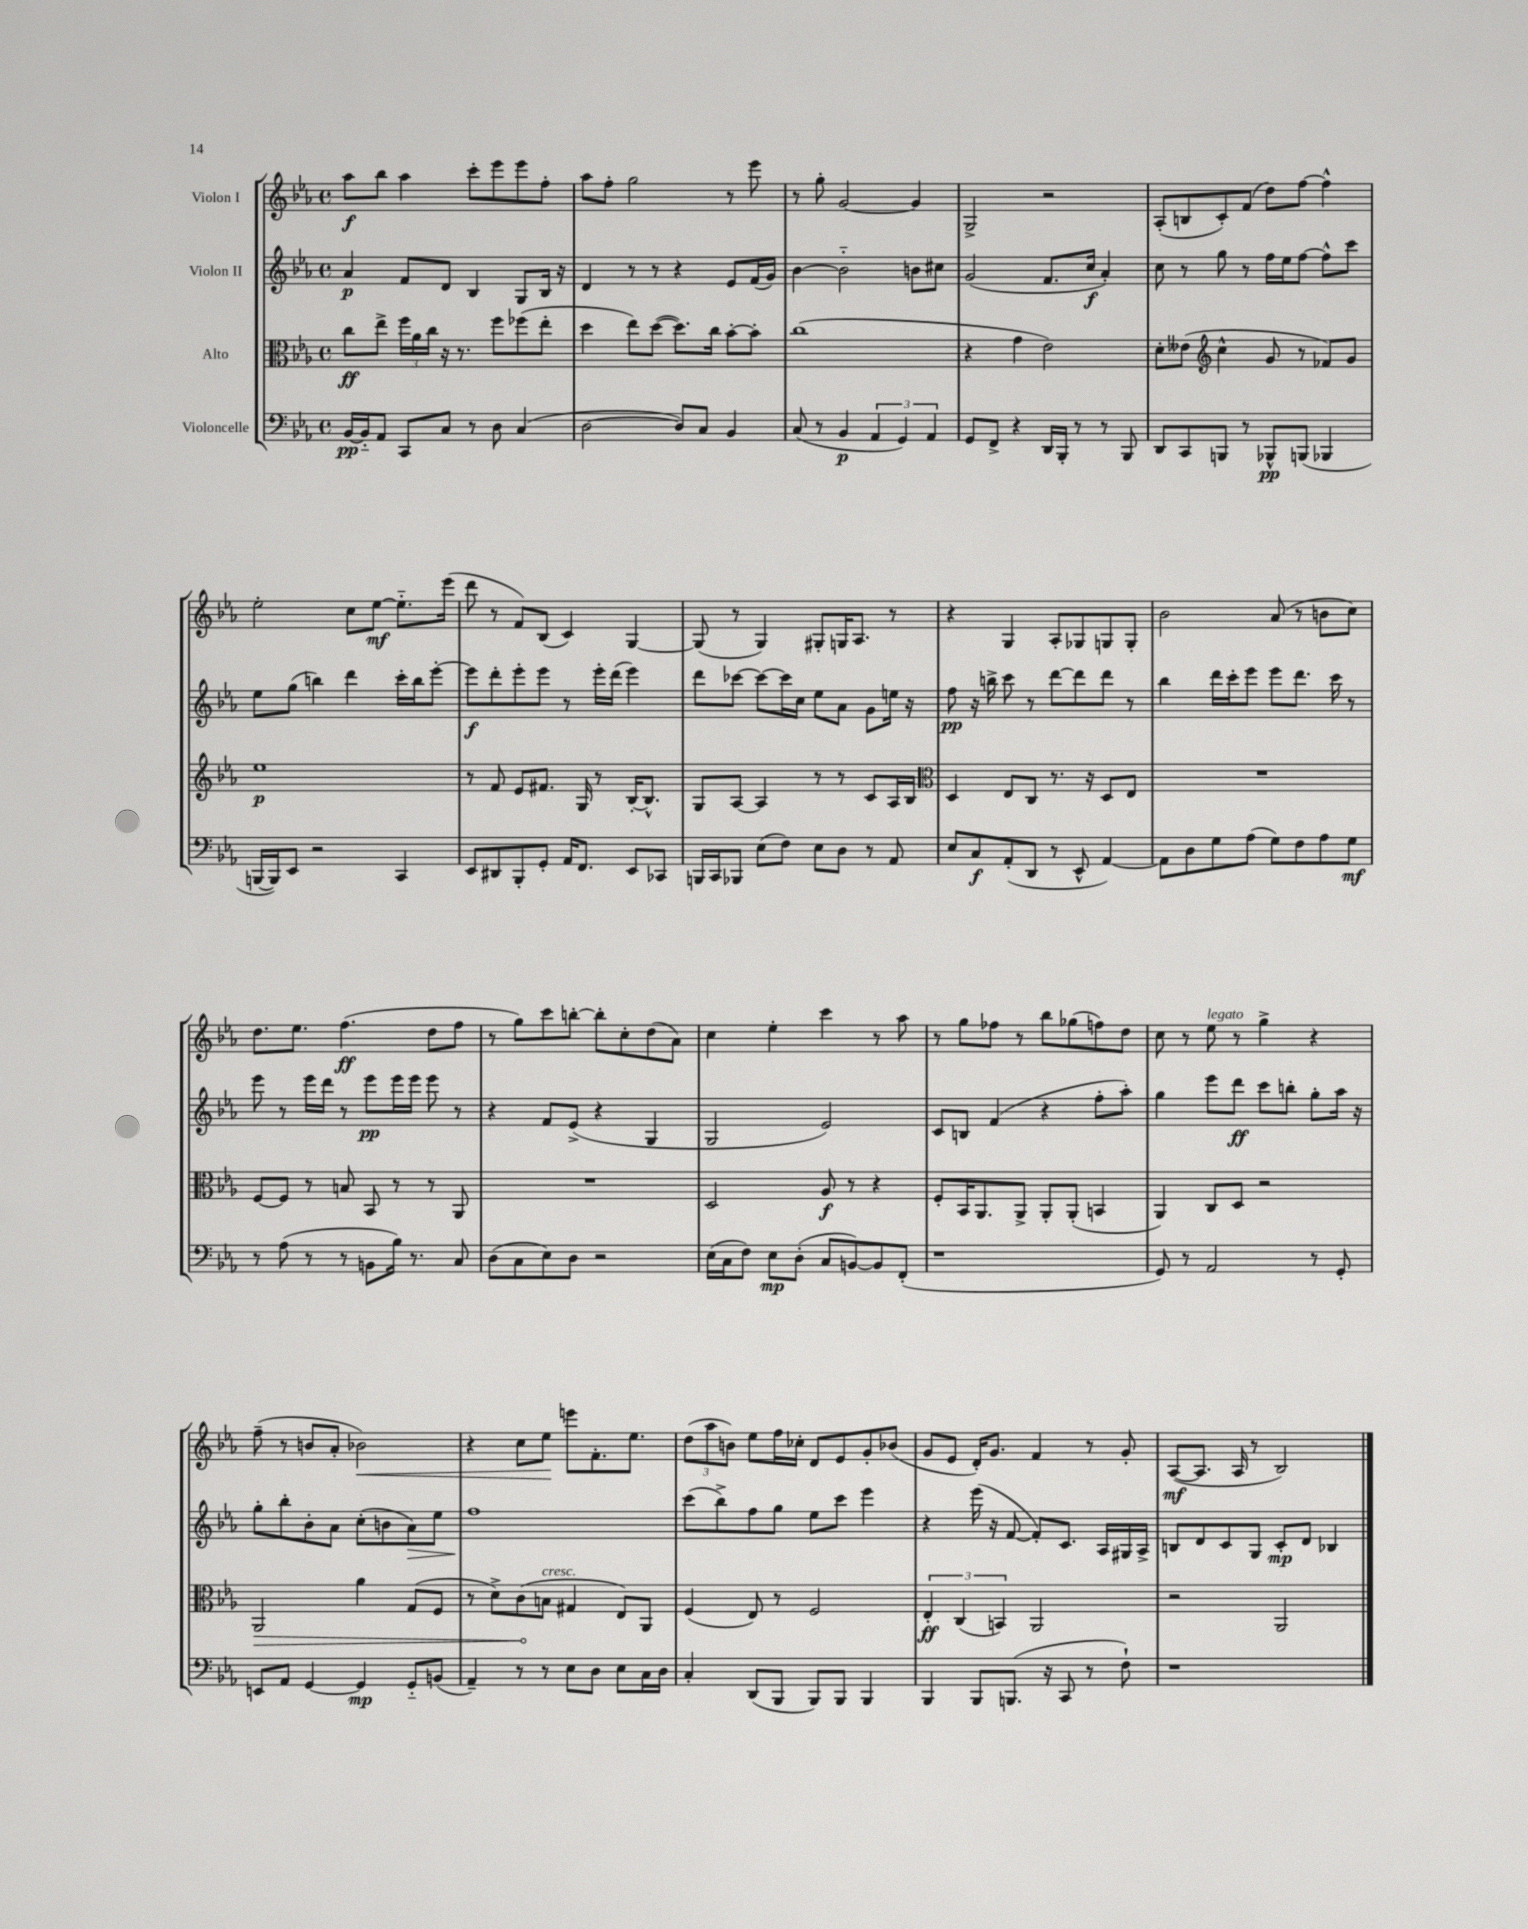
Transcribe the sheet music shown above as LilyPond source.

<<
\new StaffGroup <<
\new Staff = "s0" \with { instrumentName = "Violon I" } {
    \clef treble \key ees \major \defaultTimeSignature \time 4/4
    aes''8\f bes''8 aes''4 c'''8-. ees'''8 ees'''8 f''8-. |
    aes''8 f''8-. g''2 r8 ees'''8 |
    r8 g''8-. g'2~ g'4 |
    g2-> r2 |
    aes8-.( b8 c'8-.) f'8( d''8) f''8~ f''4-^ |
    ees''2-. c''8 ees''8~\mf ees''8.-_ ees'''16( |
    d'''8 r8 f'8) bes8( c'4) g4~ |
    g8( r8 g4) gis8-. g16 aes8. r8 |
    r4 g4 aes8-. ges8 g8 g8-. |
    bes'2 aes'8( r8 b'8 c''8) |
    d''8. ees''8. f''4.\ff( d''8 f''8 |
    r8 g''8) c'''8 b''8~-. b''8-. c''8-. d''8( aes'8) |
    c''4 ees''4-. c'''4 r8 aes''8 |
    r8 g''8 fes''8 r8 bes''8 ges''8( f''8) d''8 |
    c''8 r8 ees''8^\markup { \italic "legato" } r8 g''4-> r4 |
    f''8--( r8 b'8 aes'8-. bes'2\<) |
    r4 c''8 ees''8\! e'''8 f'8.-. ees''8. |
    \tuplet 3/2 { d''8( aes''8 b'8) } ees''8 f''16 ces''16-. d'8 ees'8 g'8-. bes'8( |
    g'8 ees'8 d'16-.) g'8. f'4 r8 g'8-. |
    aes8~\mf( aes8. aes16 r8 bes2) \bar "|." |
}
\new Staff = "s1" \with { instrumentName = "Violon II" } {
    \clef treble \key ees \major \defaultTimeSignature \time 4/4
    aes'4\p f'8 d'8 bes4 g8 bes16 r16 |
    d'4 r8 r8 r4 ees'8 f'16( g'16) |
    bes'4~ bes'2-_ b'8 cis''8 |
    g'2( f'8. c''16\f aes'4-.) |
    c''8 r8 g''8 r8 f''16 ees''16 f''8~ f''8-^ c'''8 |
    ees''8 g''8( b''4) d'''4 c'''16-. b''16 ees'''8~-. |
    ees'''8\f d'''8-. ees'''8-. ees'''8 r8 ees'''16-. d'''16( ees'''4) |
    d'''8 ces'''8~ ces'''8~ ces'''16 c''16 ees''8 aes'8 g'8 e''16 r16 |
    f''8\pp r16 b''16-> c'''8 r8 d'''8~ d'''8 d'''8 r8 |
    bes''4 d'''16 c'''16-. ees'''8 ees'''8 d'''8. c'''16 r8 |
    ees'''8 r8 ees'''16 d'''16 r8 ees'''8\pp ees'''16 ees'''16 ees'''8 r8 |
    r4 f'8 ees'8->( r4 g4 |
    g2 ees'2) |
    c'8 b8 f'4( r4 f''8-. aes''8-.) |
    g''4 ees'''8 d'''8\ff c'''8 b''8-. g''8-. aes''16 r16 |
    g''8-. bes''8-. bes'8-. aes'8 c''8-.( b'8 aes'8\>) ees''8 |
    f''1\! |
    c'''8( bes''8->) f''8 g''8 ees''8 c'''8 ees'''4 |
    r4 ees'''16( r16 f'8~ f'8-.) c'8. aes16 gis16 aes16-> |
    b8 d'8 c'8 g8 c'8-.\mp d'8 bes4 \bar "|." |
}
\new Staff = "s2" \with { instrumentName = "Alto" } {
    \clef alto \key ees \major \defaultTimeSignature \time 4/4
    c''8\ff ees''8-> \tuplet 3/2 { f''16 aes'16 c''16 } r16 r8. f''8 fes''8( ees''8-. |
    d''4 ees''8) d''8~( d''8.) c''16 bes'8~-. bes'8-. |
    c''1( |
    r4 g'4 ees'2) |
    d'8-. eeses'8( \clef treble c''4-^ g'8 r8 fes'8) g'8 |
    ees''1\p |
    r8 f'8 ees'8 fis'8. g16 r8 bes16~-. bes8.-^ |
    g8 aes8~ aes4 r8 r8 c'8 aes16 bes16 |
    \clef alto d4 ees8 c8 r8. r16 d8 ees8 |
    R1 |
    f8~ f8 r8 b8 bes,8 r8 r8 aes,8 |
    R1 |
    d2 aes8\f r8 r4 |
    f8-. bes,16 aes,8. aes,8-> aes,8-. aes,8-.( b,4 |
    aes,4) c8 d8 r2 |
    \once \override Hairpin.circled-tip = ##t aes,2\> aes'4 g8( f8 |
    r8 d'8->) c'8\!( b8^\markup { \italic "cresc." } gis4 ees8) aes,8 |
    f4( ees8) r8 f2 |
    \tuplet 3/2 { ees4-.\ff c4( b,4) } aes,2 |
    r2 aes,2 \bar "|." |
}
\new Staff = "s3" \with { instrumentName = "Violoncelle" } {
    \clef bass \key ees \major \defaultTimeSignature \time 4/4
    bes,16~\pp bes,16-_ aes,8 c,8 c8 r8 d8 c4( |
    d2~ d8) c8 bes,4 |
    c8( r8 bes,4\p \tuplet 3/2 { aes,4 g,4) aes,4 } |
    g,8 f,8-> r4 d,16 bes,,16-. r8 r8 bes,,8 |
    d,8 c,8 b,,8 r8 bes,,8-^\pp b,,8( bes,,4 |
    b,,16~ b,,16) ees,8 r2 c,4 |
    ees,8 dis,8 bes,,8-. g,8-. aes,16 f,8. ees,8 ces,8 |
    b,,16 c,16 bes,,8 ees8( f8) ees8 d8 r8 aes,8 |
    ees8 c8\f aes,8-.( d,8 r8 ees,8-^ aes,4~) |
    aes,8 d8 g8 aes8( g8) f8 aes8 g8\mf |
    r8 aes8( r8 r8 b,8 bes16) r8. c8 |
    d8( c8 ees8) d8 r2 |
    ees16( c16 f8) ees8\mp d8-.( c8 b,8~) b,8 f,8-.( |
    r1 |
    g,8) r8 aes,2 r8 g,8-. |
    e,8 aes,8 g,4~ g,4\mp g,8-_ b,8( |
    aes,4--) r8 r8 ees8 d8 ees8 c16 d16 |
    c4-. d,8( bes,,8 bes,,8) bes,,8 bes,,4 |
    bes,,4 bes,,8 b,,8.( r16 c,8 r8 f8-!) |
    r1 \bar "|." |
}
>>
>>
\layout { \context { \Score \remove "Bar_number_engraver" } }
